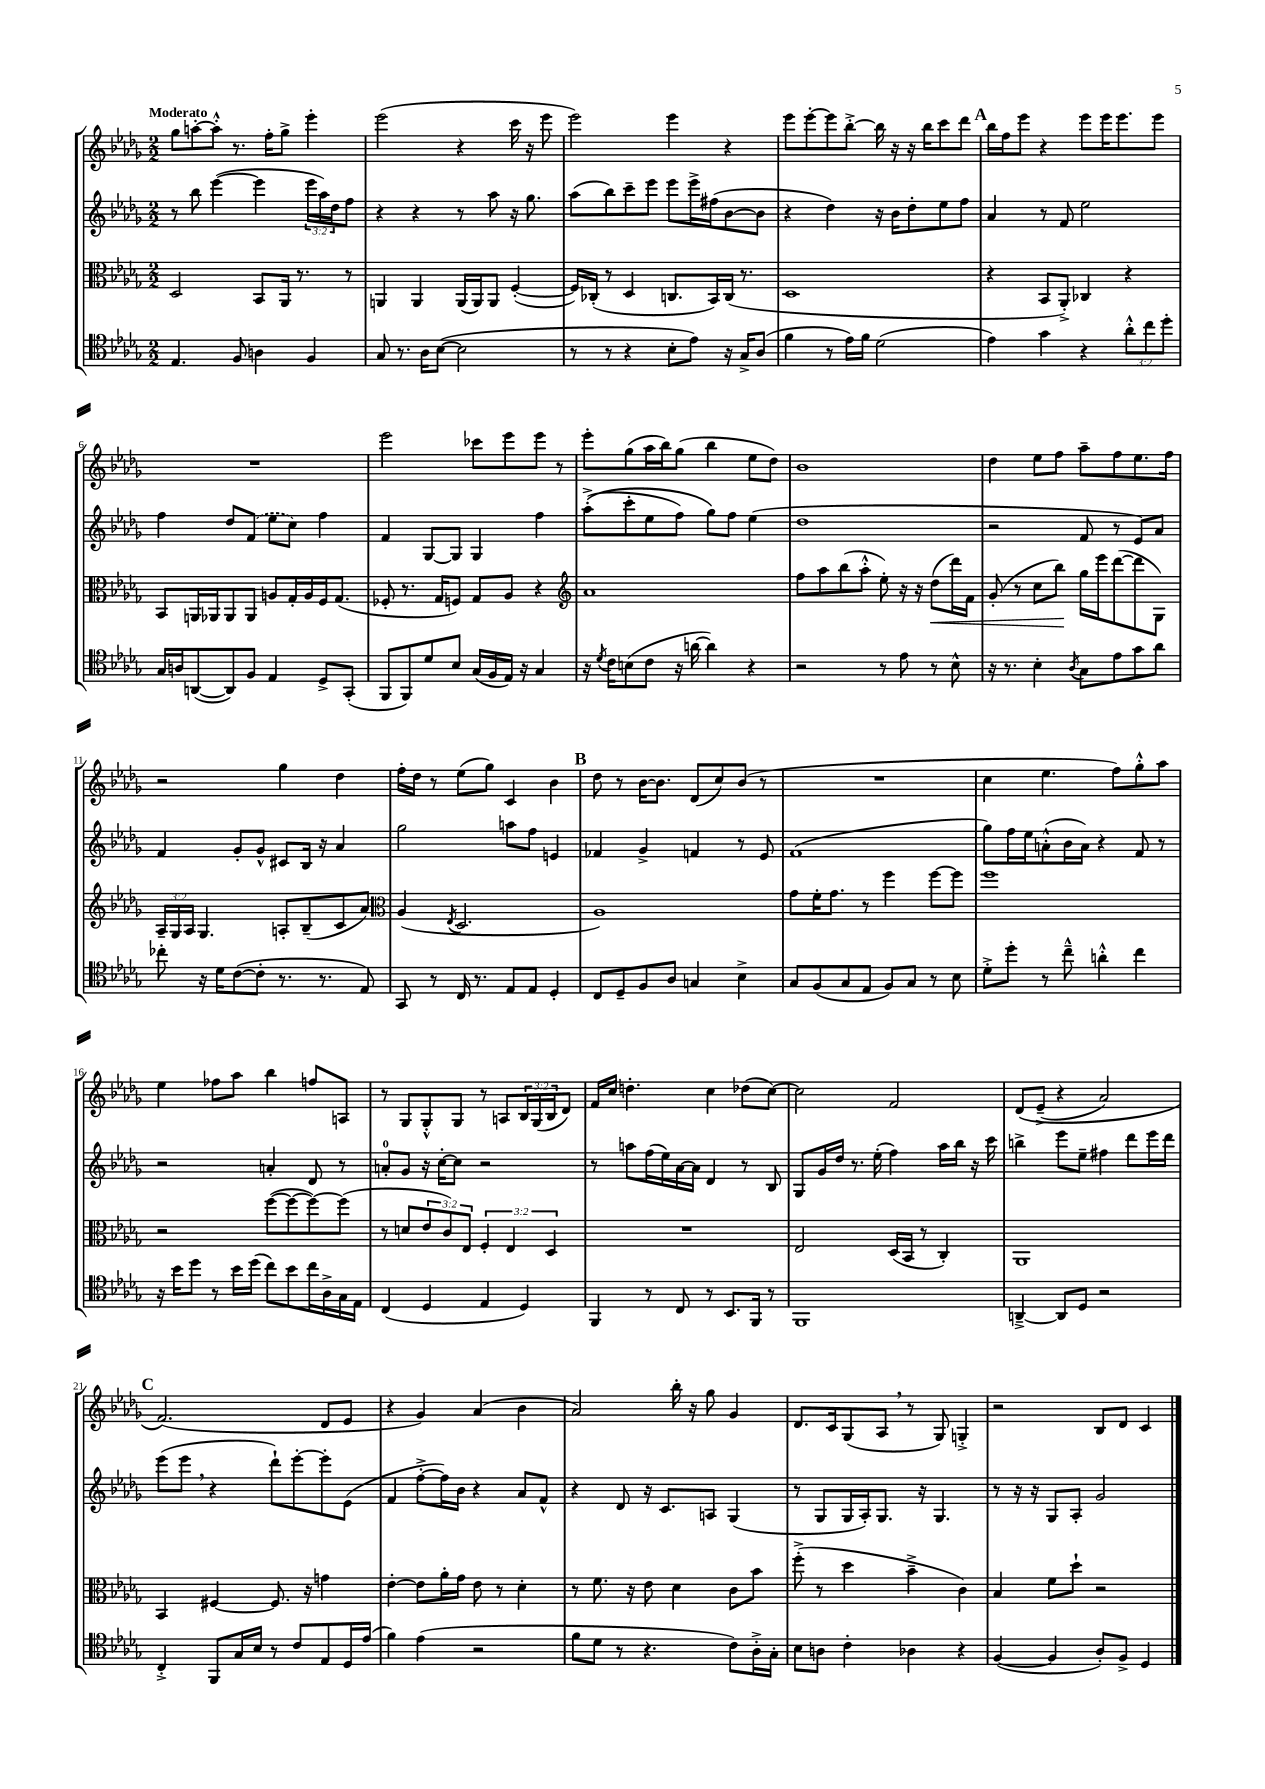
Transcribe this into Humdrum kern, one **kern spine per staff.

**kern	**kern	**dynam	**kern	**kern
*part4	*part3	*part3	*part2	*part1
*staff4	*staff3	*staff3	*staff2	*staff1
*clefC4	*clefC3	*	*clefG2	*clefG2
*k[b-e-a-d-g-]	*k[b-e-a-d-g-]	*	*k[b-e-a-d-g-]	*k[b-e-a-d-g-]
*M2/2	*M2/2	*	*M2/2	*M2/2
=1	=1	=1	=1	=1
!	!	!	!	!LO:TX:a:B:t=Moderato
4.E-/	2D-/	.	8r	8gg-\L
.	.	.	8bb-\	[8aan'\
.	.	.	([4eee-\	8aa'^^\J]
8F/	.	.	.	8.r
4An\	8BB-/L	.	4eee-\]	.
.	.	.	.	16ff'\KL
.	16AA-/Jk	.	.	8gg-^\J
.	8.r	.	.	.
4F/	.	.	24eee-\LL	4eee-'\
.	.	.	24aa-\)	.
.	.	.	24dd-\J	.
.	8r	.	8ff\J	.
=2	=2	=2	=2	=2
8G-/	4AAn/	.	4r	(2eee-\
8.r	.	.	.	.
.	4AA/	.	4r	.
16A-\KL	.	.	.	.
([8B-\J	.	.	.	.
2B-\]	(16AA/LL	.	8r	4r
.	16AA/J)	.	.	.
.	8AA/J	.	8aa-\	.
.	([4F'/	.	16r	16ccc\
.	.	.	8.gg-\	16r
.	.	.	.	8eee-\
=3	=3	=3	=3	=3
8r	16F/LL])	.	(8aa-\L	2eee-\)
.	(16C-X'/JJ	.	.	.
8r	8r	.	8bb-\)	.
4r	4D-/	.	8ccc~\	.
.	.	.	8eee-\J	.
8B-'\L	8.Cn/L	.	8eee-\L	4eee-\
8e-\J)	.	.	16eee-^\L	.
.	16BB-/L)	.	(16ff#X\J	.
16r	(16C/JJ	.	[8b-\	4r
16G-^/KL	8.r	.	.	.
(8A-/J	.	.	8b-\J]	.
=4	=4	=4	=4	=4
4f\	1D-	.	4r	8eee-\L
.	.	.	.	[8eee-'\
8r	.	.	4dd-\)	8eee-\]
16e-\LL)	.	.	.	[8bb-'^\J
16f\JJ	.	.	.	.
(2d-\	.	.	16r	16bb-\]
.	.	.	16b-\KL	16r
.	.	.	8dd-'\	16r
.	.	.	.	16bb-\KL
.	.	.	8ee-\	8ccc\
.	.	.	8ff\J	8ddd-\J
!!LO:REH:place=s1:t=A
=5	=5	=5	=5	=5
4e-\)	4r	.	4a-/	16bb-\LL
.	.	.	.	16ff\J
.	.	.	.	8eee-\J
4g-\	8BB-/L	.	8r	4r
.	8AA-'^/J)	.	8f/	.
4r	4C-X/	.	2ee-\	8eee-\L
.	.	.	.	16eee-\K
.	.	.	.	8.eee-\
12a-'^^\L	4r	.	.	.
12cc\	.	.	.	.
.	.	.	.	8eee-\J
12dd-'\J	.	.	.	.
!!LO:LB:g=z
=6	=6	=6	=6	=6
16G-/LL	8BB-/L	.	4ff\	1r
16An/J	.	.	.	.
([8AAn/	16AAn/L	.	.	.
.	16AA-X/J	.	.	.
8AA/])	8AA-/	.	8dd-/L	.
8F/J	8AA-/J	.	(8f/J	.
4E-/	8An/L	.	8ee-\L	.
.	16G-'/L	.	8cc\J)	.
.	16A/	.	.	.
8D-^/L	16F/J	.	4ff\	.
.	(8.G-/J	.	.	.
(8GG-'/J	.	.	.	.
=7	=7	=7	=7	=7
8FF/L	8F-X'/	.	4f/	2eee-\
8FF/)	8.r	.	.	.
8d-/	.	.	[8G-/L	.
.	16G-/KL	.	.	.
8B-/J	8Fn/J)	.	8G-/J]	.
(16G-/LL	8G-/L	.	4G-/	8ccc-X\L
16F/	.	.	.	.
16E-/JJ)	8A-/J	.	.	8eee-\
16r	.	.	.	.
4G-/	4r	.	4ff\	8eee-\J
.	.	.	.	8r
=8	=8	=8	=8	=8
*	*clefG2	*	*	*
16r	1a-	.	((8aa-'^\L	8eee-'\L
8qd-/	.	.	.	.
16c\KL	.	.	.	.
(8Bn\	.	.	8ccc'\	(8gg-\
8c\J	.	.	8ee-\	16aa-\L
.	.	.	.	16bb-\J)
16r	.	.	8ff\J)	(8gg-\J
[16an\	.	.	.	.
4a\])	.	.	8gg-\L)	4bb-\
.	.	.	8ff\J	.
4r	.	.	(4ee-\	8ee-\L
.	.	.	.	8dd-\J)
=9	=9	=9	=9	=9
2r	8ff\L	.	1dd-	1b-
.	8aa-\	.	.	.
.	(8bb-\	.	.	.
.	8aa-'^^\J	.	.	.
8r	8ee-'\)	.	.	.
8e-\	16r	.	.	.
.	16r	.	.	.
!	!	!LO:HP:b	!	!
8r	(8dd-\L	<	.	.
8B-^^\	16ddd-\L)	.	.	.
.	16f\JJ	.	.	.
=10	=10	=10	=10	=10
16r	(8g-'/	.	2r	4dd-\
8.r	.	.	.	.
.	8r	.	.	.
4B-'\	8cc\L	.	.	8ee-\L
.	8bb-\J)	.	.	8ff\J
8qA-/	.	.	.	.
8G-\L	16gg-\LL	[	8f/	8aa-~\L
.	16eee-\J	.	.	.
8e-\	([8ddd-\	.	8r	8ff\
8g-\	8ddd-\]	.	8e-/L)	8.ee-\
8a-\J	8G-\J)	.	8a-/J	.
.	.	.	.	16ff\Jk
!!LO:LB:g=z
=11	=11	=11	=11	=11
8cc-X'\	24A-~/LL	.	4f/	2r
.	24G-/	.	.	.
.	24A-/JJ	.	.	.
16r	4.G-/	.	.	.
16d-\KL	.	.	.	.
([8c\	.	.	8g-'/L	.
8c'\J]	.	.	8g-^^/J	.
8.r	8An'/L	.	8c#X/L	4gg-\
.	(8B-~/	.	16B-/Jk	.
8.r	.	.	16r	.
.	8c/	.	4a-/	4dd-\
8E-/)	8a-/J)	.	.	.
=12	=12	=12	=12	=12
*	*clefC3	*	*	*
8GG-/	(4A-/	.	2gg-\	16ff'\LL
.	.	.	.	16dd-\JJ
8r	.	.	.	8r
.	8qE-/	.	.	.
16C/	2.D-/	.	.	(8ee-\L
8.r	.	.	.	.
.	.	.	.	8gg-\J)
8E-/L	.	.	8aan\L	4c/
8E-/J	.	.	8ff\J	.
4D-'/	.	.	4en/	4b-\
!!LO:REH:place=s1:t=B
=13	=13	=13	=13	=13
8C/L	1A-)	.	4f-X/	8dd-\
8D-~/	.	.	.	8r
8F/	.	.	4g-^/	[16b-\KL
.	.	.	.	8.b-\J]
8A-/J	.	.	.	.
4Gn/	.	.	4fn/	(8d-/L
.	.	.	.	8cc/)
4B-^\	.	.	8r	(8b-/J
.	.	.	8e-/	8r
=14	=14	=14	=14	=14
8G-/L	8g-\L	.	(1f	1r
(8F/	16f'\K	.	.	.
.	8.g-\J	.	.	.
8G-/	.	.	.	.
8E-/J	8r	.	.	.
8F/L)	4ff\	.	.	.
8G-/J	.	.	.	.
8r	[8ff\L	.	.	.
8B-\	8ff\J]	.	.	.
=15	=15	=15	=15	=15
8d-'^\L	1ff	.	8gg-\L)	4cc\
8dd-'\J	.	.	16ff\L	.
.	.	.	16ee-\J	.
8r	.	.	(8an'^^\	4.ee-\
8cc~^^\	.	.	16b-\L	.
.	.	.	16a\JJ)	.
4an'^^\	.	.	4r	.
.	.	.	.	8ff\L)
4cc\	.	.	8f/	8gg-'^^\
.	.	.	8r	8aa-\J
!!LO:LB:g=z
=16	=16	=16	=16	=16
16r	2r	.	2r	4ee-\
16b-\KL	.	.	.	.
8dd-\J	.	.	.	.
8r	.	.	.	8ff-X\L
16b-\LL	.	.	.	8aa-\J
(16dd-\JJ	.	.	.	.
8cc\L)	([8ff\L	.	4an'/	4bb-\
8b-\	8ff\_	.	.	.
16cc\L	8ff\_)	.	8d-/	8ffn/L
16A-^\	.	.	.	.
16G-\	(8ff\J]	.	8r	8An/J
16E-\JJ	.	.	.	.
=17	=17	=17	=17	=17
(4C/	8r	.	8an'/L	8r
.	8dn/L	.	8g-/J	8G-/L
4D-/	12e-/	.	16r	8G-'^^/
.	.	.	[16cc'\KL	.
.	12c/)	.	.	.
.	.	.	8cc\J]	8G-/J
.	12E-/J	.	.	.
4E-/	6F'/	.	2r	8r
.	.	.	.	8An/L
.	6E-/	.	.	.
4D-/)	.	.	.	24B-/L
.	.	.	.	(24G-/
.	6D-/	.	.	24B-/J
.	.	.	.	8d-/J)
=18	=18	=18	=18	=18
4FF/	1r	.	8r	16f/LL
.	.	.	.	16cc/JJ
.	.	.	8aan\L	4.ddn'\
8r	.	.	(16ff\L	.
.	.	.	16ee-\)	.
8C/	.	.	[16a-\	.
.	.	.	16a-\JJ]	.
8r	.	.	4d-/	4cc\
8.BB-/L	.	.	.	.
.	.	.	8r	(8dd-X\L
16FF/Jk	.	.	.	.
8r	.	.	8B-/	[8cc\J)
=19	=19	=19	=19	=19
1FF	2E-/	.	8G-/L	2cc\]
.	.	.	16g-/L	.
.	.	.	16dd-/JJ	.
.	.	.	8.r	.
.	.	.	(16ee-'\	.
.	(16D-/LL	.	4ff\)	2f/
.	16BB-/JJ	.	.	.
.	8r	.	.	.
.	4C'/)	.	16aa-\LL	.
.	.	.	16bb-\JJ	.
.	.	.	16r	.
.	.	.	16ccc\	.
=20	=20	=20	=20	=20
[4AAn~^/	1AA-	.	4bbn^\	(8d-/L
.	.	.	.	(8e-~^/J
8AA/L]	.	.	8eee-\L	4r
8D-/J	.	.	8ee-~\J	.
2r	.	.	4ff#X\	2a-/)
.	.	.	8ddd-\L	.
.	.	.	16eee-\L	.
.	.	.	16ddd-\JJ	.
!!LO:LB:g=z
!!LO:REH:place=s1:t=C
=21	=21	=21	=21	=21
4C'^/	4BB-/	.	(8eee-\L	(2.f/)
.	.	.	8eee-,\J	.
8FF/L	[4F#X/	.	4r	.
16G-/L	.	.	.	.
16B-/JJ	.	.	.	.
8r	8.F#/]	.	8ddd-`\L)	.
8c/L	.	.	[8eee-'\	.
.	16r	.	.	.
8E-/	4gn\	.	8eee-'\]	8d-/L
16D-/L	.	.	(8e-\J	8e-/J
(16e-/JJ	.	.	.	.
=22	=22	=22	=22	=22
4f\)	[4e-'\	.	4f/	4r
(4e-\	8e-\L]	.	[8ff'^\L	4g-/)
.	16a-'\L	.	16ff\L])	.
.	16g-\JJ	.	16b-\JJ	.
2r	8e-\	.	4r	(4a-/
.	8r	.	.	.
.	4d-'\	.	8a-/L	4b-\
.	.	.	8f^^/J	.
=23	=23	=23	=23	=23
8f\L	8r	.	4r	2a-/)
8d-\J	8.f\	.	.	.
8r	.	.	8d-/	.
.	16r	.	.	.
4.r	8e-\	.	16r	.
.	.	.	8.c/L	.
.	4d-\	.	.	16bb-'\
.	.	.	.	16r
.	.	.	8An/J	8gg-\
8c\L)	8c\L	.	(4G-/	4g-/
16A-'^\L	8b-\J	.	.	.
16G-'\JJ	.	.	.	.
=24	=24	=24	=24	=24
8B-\L	(8ff'^\	.	8r	8.d-/L
8An\J	8r	.	8G-/L	.
.	.	.	.	16c/k
4c'\	4dd-\	.	16G-/L	(8G-/
.	.	.	16A-'/J)	.
.	.	.	8.G-/J	8A-,/J
4A-X\	4b-~^\	.	.	8r
.	.	.	16r	.
.	.	.	4.G-/	8G-/)
4r	4c\)	.	.	4Gn'^/
=25	=25	=25	=25	=25
([4F/	4B-/	.	8r	2r
.	.	.	16r	.
.	.	.	16r	.
4F/]	8f\L	.	8G-/L	.
.	8dd-`\J	.	8A-'/J	.
8A-'/L)	2r	.	2g-/	8B-/L
8F^/J	.	.	.	8d-/J
4D-/	.	.	.	4c/
==	==	==	==	==
*-	*-	*-	*-	*-
